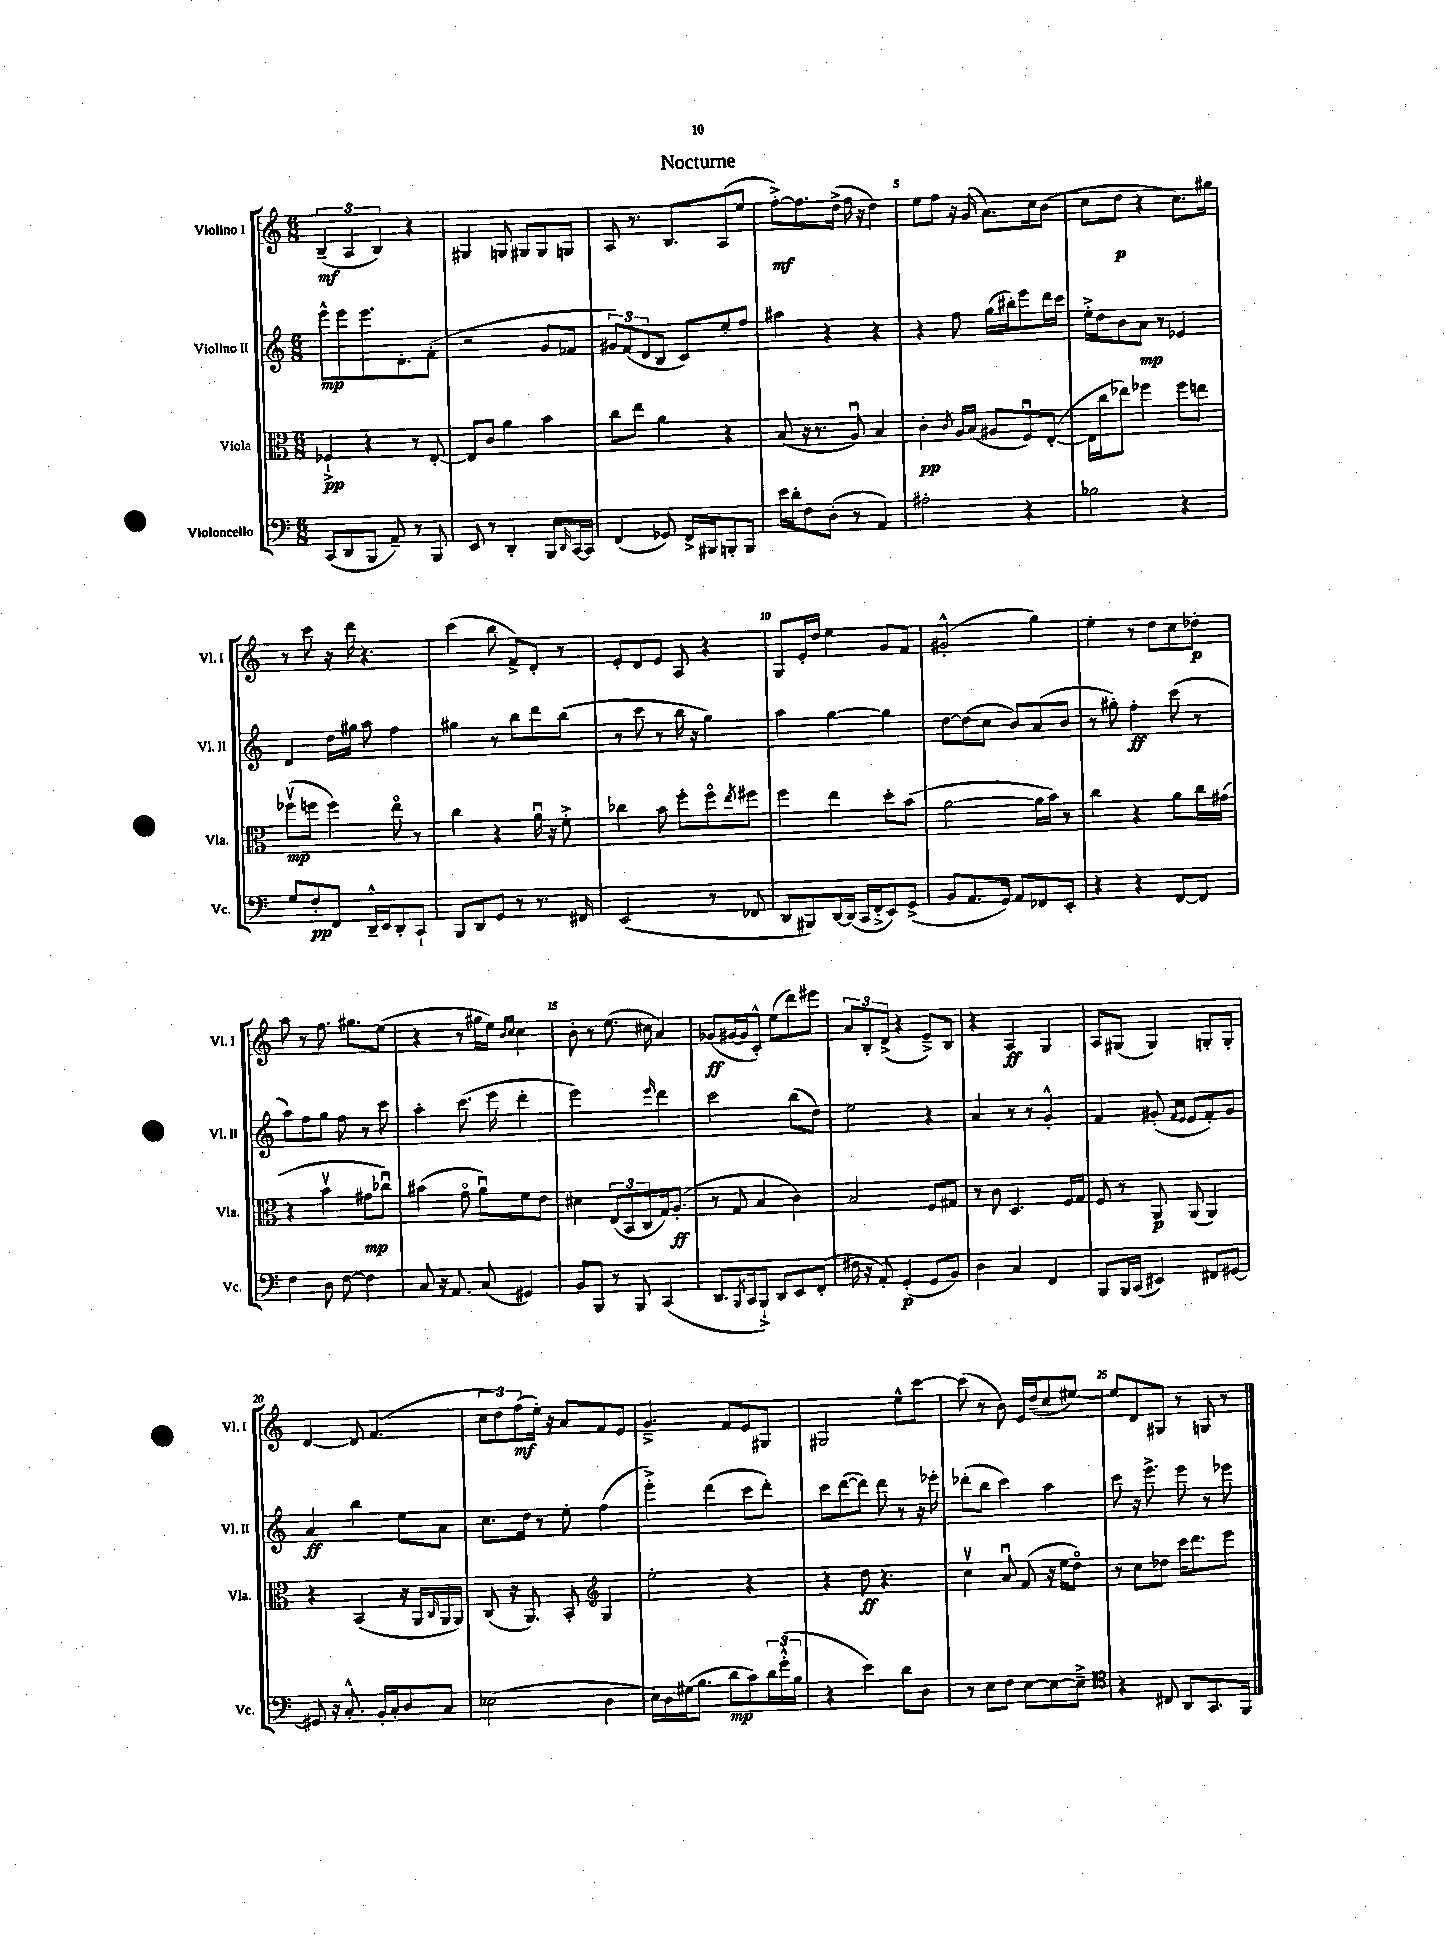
\header { title = "Nocturne" }
<<
\new StaffGroup <<
\new Staff = "s0" \with { instrumentName = "Violino I" shortInstrumentName = "Vl. I" } {
    \clef treble \key c \major \numericTimeSignature \time 6/8
    \tuplet 3/2 { b4--\mf( a4 b4) } r4 |
    gis4 g8 gis8 gis8 g8 |
    a8 r8. b8. a8( e''8 |
    f''8~-.->\mf) f''8. d''16->( f''16 r16 d''4) |
    e''8 f''8 r16 g'16( a'8.) c''16 b'8( |
    c''8 d''8\p r4 c''8.) gis''16 |
    r8 c'''8 r16 d'''16 r4. |
    c'''4( b''8 f'8->) d'8-. r8 |
    e'8-. d'8 e'8 a8 r4 |
    g8 e'16-. d''16 e''4 g'8 f'8 |
    gis'2-.-^( g''4) |
    e''4-. r8 d''8 c''8 des''8-.\p |
    a''8 r8 f''8. gis''8. e''8( |
    r4 r8 gis''16 e''16) \grace { b'16 c''16 } c''4 |
    b'8-. r8 e''8.( cis''16 a'4) |
    ges'8\ff( gis'16~ gis'16 c'8-.-^) e''8( d'''8) eis'''8 |
    \tuplet 3/2 { a'8 b8-. d'8->( } r4 e'8--->) b8 |
    r4 a4\ff g4 |
    a8 gis8( gis4) g8-. g8-. |
    d'4~ d'8 f'4.( |
    \tuplet 3/2 { c''8 d''8) f''8\mf( } e''16-.) r16 a'8 f'8 e'8 |
    g'4.---> f'8 e'8 gis8 |
    gis2 e''8-^ c'''8~ |
    c'''8( r8 b'8) e'16 d''16--( c''8 eis''8~) |
    eis''8 d'8 gis8 r8 g8 r8 \bar "|." |
}
\new Staff = "s1" \with { instrumentName = "Violino II" shortInstrumentName = "Vl. II" } {
    \clef treble \key c \major \numericTimeSignature \time 6/8
    e'''8-^\mp e'''8 e'''8. d'8.-. f'8-.( |
    r2 g'8 fes'8 |
    \tuplet 3/2 { gis'8) f'8( d'8 } b8 c'8) e''8-. f''8 |
    ais''4 r4 r4 |
    r4 f''8 g''16( bis''16-.) e'''8 d'''16 c'''16 |
    e''16-.-> d''16 b'8 a'8\mp r8 ees'4 |
    d'4 d''16 gis''16 a''8 f''4 |
    gis''4 r8 b''8 d'''8 b''8( |
    r8 c'''8 r8 b''16 r16 g''4) |
    a''4 g''4~ g''4 |
    d''8~ d''8( c''8 b'8) a'8( b'8 |
    r8 gis''8-.) f''4-.\ff c'''8( r8 |
    a''8) f''8 g''8 f''8 r8 c'''8 |
    a''4-. c'''8.( e'''16 d'''4-. |
    e'''2) \grace { e'''16 } d'''4 |
    c'''2 b''8( d''8) |
    e''2 r4 |
    a'4 r8 r8 g'4-.-^ |
    f'4 gis'8-.( \grace { f'16 e'16 } e'8 f'8-.) gis'8 |
    a'4\ff b''4 e''8 a'8 |
    c''8. d''16 r8 e''8-. f''4( |
    e'''4-.->) d'''4( c'''8 d'''8-.) |
    c'''8 d'''8~( d'''8) d'''8 r8 r16 ees'''16-. |
    des'''8-.( b''8 c'''4) a''4 |
    c'''8 r16 e'''8.-> e'''8 r8 ees'''8 \bar "|." |
}
\new Staff = "s2" \with { instrumentName = "Viola" shortInstrumentName = "Vla." } {
    \clef alto \key c \major \numericTimeSignature \time 6/8
    fes4-!->\pp r4 r8 e8~-. |
    e8 c'8 a'4 b'4 |
    c''8 e''8 a'4 r4 |
    b8( r16 r8. a8\downbow) b4 |
    c'4-.\pp \acciaccatura { c'8 } a16 b16( ais8 f8\downbow) e8~-.( |
    e16 c''16 ees''8) fes''4 fes''8 e''8 |
    fes''8\upbow\mp( f''8 f''4) e''8\flageolet r8 |
    c''4 r4 a'16\downbow r16 f'8-.-> |
    ces''4 b'8 f''8-. f''8\flageolet \acciaccatura { e''8 } fis''8 |
    f''4 e''4 d''8-. b'8( |
    a'2~ a'16 b'16) r8 |
    c''4 r4 a'8 c''16 gis'16( |
    r4 b'4\upbow gis'8\mp ces''8\downbow) |
    bis'4( g'8\flageolet a'8\downbow) f'8 e'8 |
    dis'4 \tuplet 3/2 { e8( b,8 c8 } g16) a8.-.\ff( |
    r8 g8 b4 c'4) |
    b2 f8 gis8 |
    r8 c'8 d4. f16 g16 |
    f8 r8 a,8\p a,8( a,4) |
    r4 b,4( r16 a,16 \grace { c16 } a,16 a,16) |
    c8( r16 a,8.) b,8-. \clef treble g4 |
    e''2-. r4 |
    r4 d''8\ff r4. |
    c''4\upbow a'8\downbow f'8( r16 e''16 d''8\flageolet) |
    r8 c''8 des''8 c'''16 d'''8. e'''8 \bar "|." |
}
\new Staff = "s3" \with { instrumentName = "Violoncello" shortInstrumentName = "Vc." } {
    \clef bass \key c \major \numericTimeSignature \time 6/8
    c,8( d,8 b,,8 a,8--) r8 b,,8 |
    e,8 r8 d,4-. b,,8 \grace { d,16 } c,16~ c,16 |
    f,4( ges,8) f,16-> bis,,16 b,,8-. b,,8 |
    e'16 d'16-. f8 d8-.( r8 a,4) |
    ais2-. r4 |
    bes2 r4 |
    g8 f8-.\pp f,8 d,16---^ e,16 d,8-. c,8-! |
    b,,8 d,8 g,8 r8 r8. fis,16 |
    e,2( r8 fes,8 |
    d,8 bis,,8) d,16~ d,16( c,16 f,16-.-> e,8) g,8->( |
    b,8 a,8. g,16) a,8 fes,8 e,8-. |
    r4 r4 f,8~ f,8 |
    f4 d8 f8~ f4 |
    c8 r16 a,8. c8( gis,4) |
    b,8 b,,8 r8 b,,8 c,4( |
    d,8. \acciaccatura { b,,8 } c,16 b,,8-!->) d,8 e,8 f,8-.( |
    fis16 r16 a,8-.) g,4-.\p( g,8 b,8) |
    d4 c4 f,4 |
    b,,8 b,,16 c,16( eis,4) fis,8 gis,8~ |
    gis,8 r16 c8.-.-^ b,16-. c16-. d8 c8 |
    ees2( d4 |
    e16) d16 gis16( b8. d'8\mp c'8) \tuplet 3/2 { d'16 g'16-.-^( b16 } |
    r4 e'4) d'8 d8 |
    r8 e8 f8 e8~ e8~ e8---> |
    \clef tenor r4 cis8 a,8 g,8. f,16 \bar "|." |
}
>>
>>
\layout { \context { \Score \override BarNumber.break-visibility = ##(#f #t #t) barNumberVisibility = #(every-nth-bar-number-visible 5) } }
